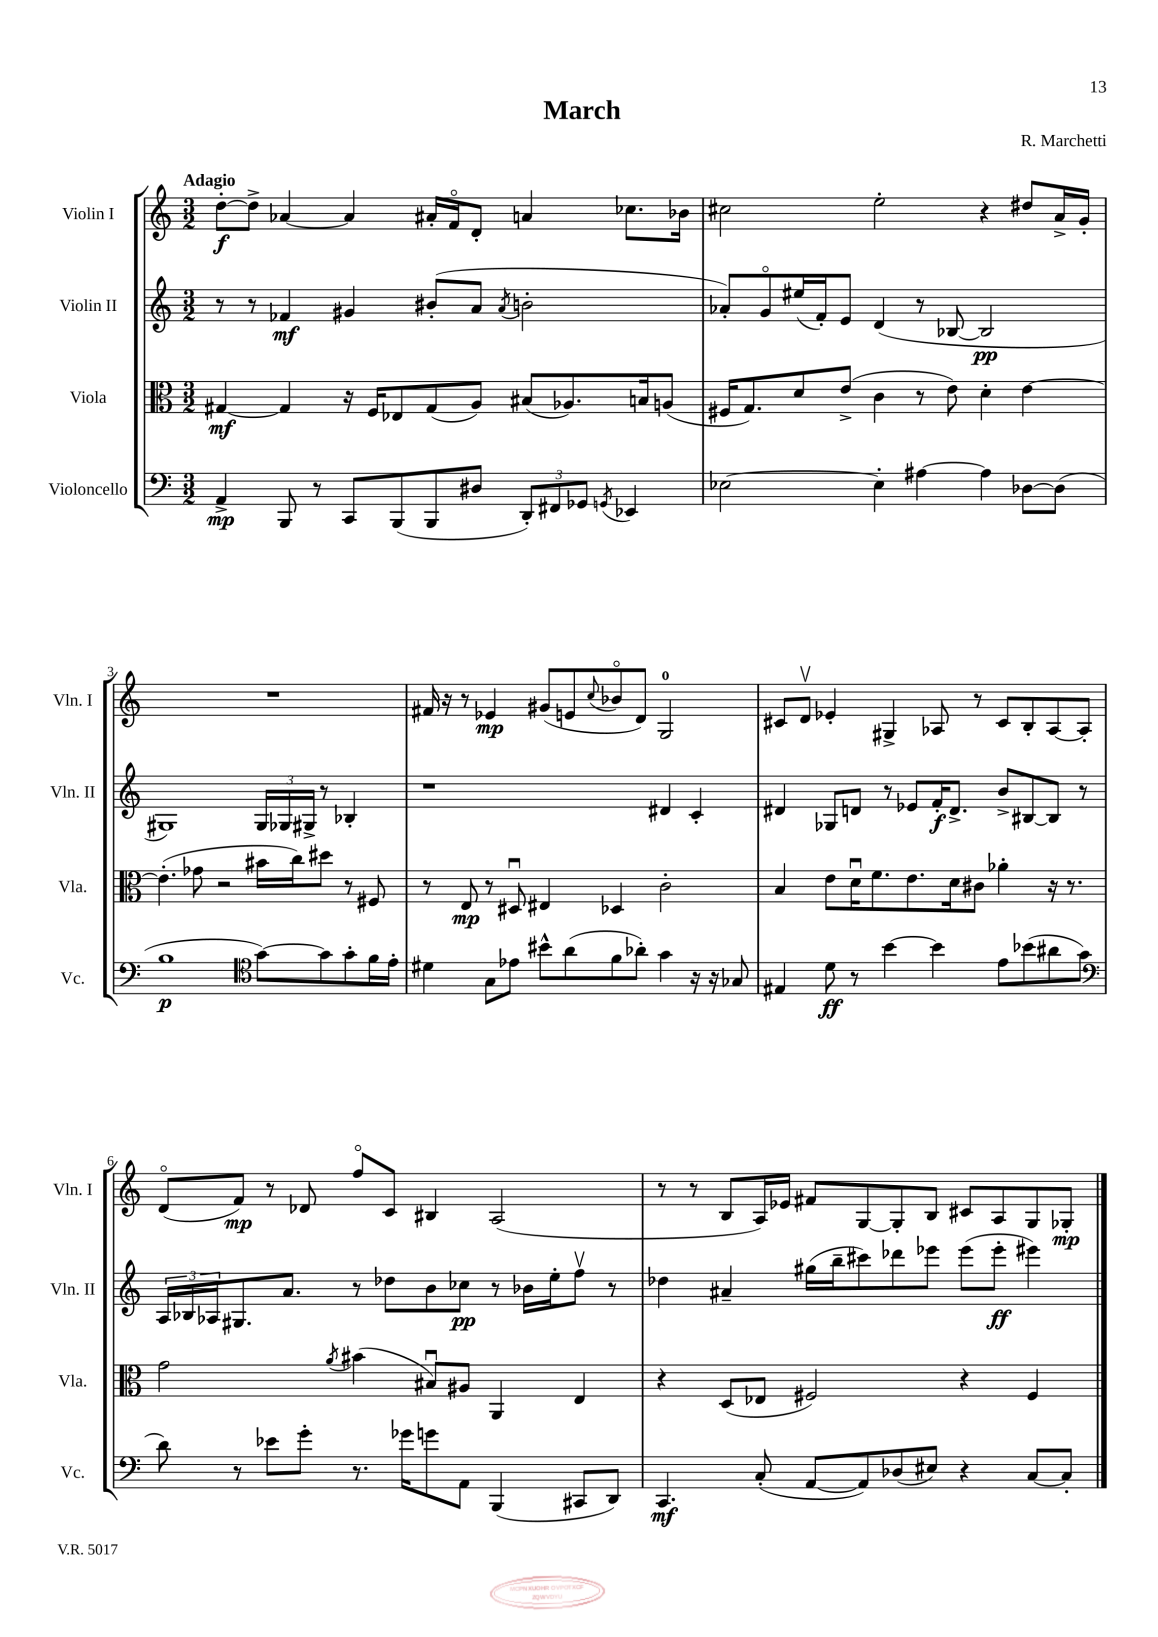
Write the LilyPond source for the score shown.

\header { title = "March" composer = "R. Marchetti" }
<<
\new StaffGroup <<
\new Staff = "s0" \with { instrumentName = "Violin I" shortInstrumentName = "Vln. I" } {
    \clef treble \key c \major \numericTimeSignature \time 3/2 \tempo "Adagio"
    d''8~-.\f d''8-> aes'4~ aes'4 ais'16-. f'16\flageolet d'8-. a'4 ces''8. bes'16 |
    cis''2 e''2-. r4 dis''8 a'16-> g'16-. |
    R1. |
    fis'16 r16 r8 ees'4\mp gis'8( e'8 \appoggiatura { c''8 } bes'8\flageolet d'8) g2-0 |
    cis'8 d'8\upbow ees'4-. gis4-> aes8 r8 cis'8 b8-. aes8~ aes8-. |
    d'8\flageolet( f'8\mp) r8 des'8 f''8\flageolet c'8 bis4 a2( |
    r8 r8 b8 a16) ees'16 fis'8 g8~ g8-. b8 cis'8 a8 g8 ges8-.\mp \bar "|." |
}
\new Staff = "s1" \with { instrumentName = "Violin II" shortInstrumentName = "Vln. II" } {
    \clef treble \key c \major \numericTimeSignature \time 3/2
    r8 r8 fes'4\mf gis'4 bis'8-.( a'8 \acciaccatura { a'8 } b'2-. |
    aes'8-.) g'8\flageolet eis''16( f'16-.) e'8 d'4( r8 bes8~ bes2\pp |
    gis1) \tuplet 3/2 { gis16 ges16 gis16-> } r8 bes4-. |
    r1 dis'4 c'4-. |
    dis'4 ges8 d'8 r8 ees'8 f'16-.\f d'8.-> b'8-> bis8~ bis8 r8 |
    \tuplet 3/2 { a16 bes16 aes16 } gis8. a'8. r8 des''8 b'8 ces''8\pp r8 bes'16 e''16-. f''8\upbow r8 |
    des''4 ais'4-- gis''16( b''16-- cis'''8) des'''8 ees'''8 ees'''8( ees'''8-.\ff eis'''4) \bar "|." |
}
\new Staff = "s2" \with { instrumentName = "Viola" shortInstrumentName = "Vla." } {
    \clef alto \key c \major \numericTimeSignature \time 3/2
    gis4~\mf gis4 r16 f16 ees8 gis8( a8) bis8( aes8.) b16 a8( |
    fis16 g8.) d'8 e'8->( c'4 r8 e'8) d'4-. e'4~ |
    e'4.-.( ges'8 r2 bis'16 c''16) dis''8 r8 fis8 |
    r8 e8\mp r8 dis8\downbow eis4 des4 c'2-. |
    b4 e'8 d'16\downbow f'8. e'8. d'16 cis'8 aes'4-. r16 r8. |
    g'2 \acciaccatura { a'8 } bis'4( bis8\downbow) ais8 a,4 e4 |
    r4 d8( ees8 fis2) r4 fis4 \bar "|." |
}
\new Staff = "s3" \with { instrumentName = "Violoncello" shortInstrumentName = "Vc." } {
    \clef bass \key c \major \numericTimeSignature \time 3/2
    a,4->\mp b,,8 r8 c,8 b,,8( b,,8 dis8 \tuplet 3/2 { d,8-.) fis,8 ges,8 } \acciaccatura { g,8 } ees,4 |
    ees2~ ees4-. ais4~ ais4 des8~ des8( |
    b1\p \clef tenor g'8~) g'8 g'8-. f'16 e'16-. |
    dis'4 g8 ees'8 bis'8-^ a'8( f'8 aes'8-.) g'4 r16 r16 ges8 |
    eis4 d'8\ff r8 b'4~ b'4 e'8 bes'8( ais'8 g'8 |
    \clef bass d'8) r8 ees'8 g'8-. r8. ges'16 g'8 a,8 b,,4( cis,8 d,8) |
    c,4.\mf c8-.( a,8~ a,8) des8( eis8) r4 c8~ c8-. \bar "|." |
}
>>
>>
